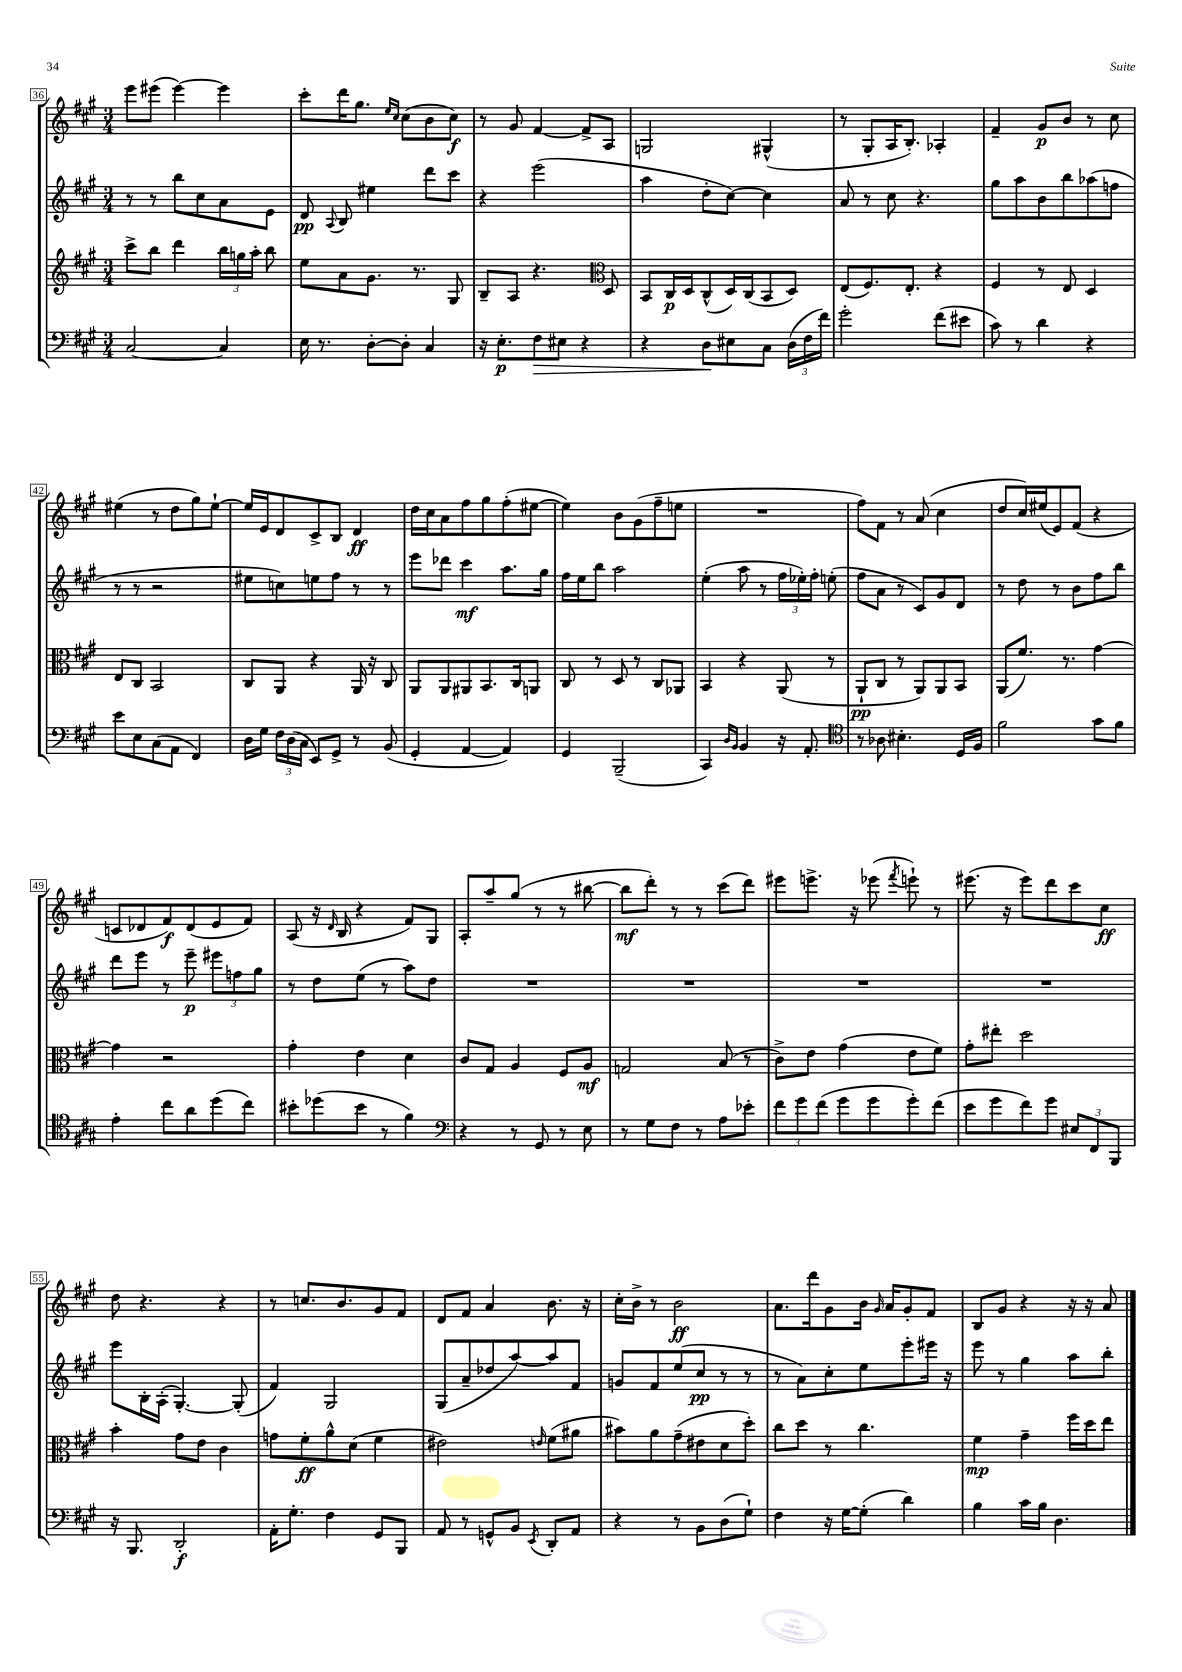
<<
\new StaffGroup <<
\new Staff = "s0" {
    \clef treble \key a \major \numericTimeSignature \time 3/4
    \autoBeamOff e'''8[ eis'''8]( eis'''4~) eis'''4 |
    cis'''8[-. d'''16 gis''8.] \grace { e''16[ cis''16] } cis''8[( b'8 cis''8]\f) |
    r8 gis'8 fis'4~ fis'8[-> a8] |
    g2 gis4-^( |
    r8 gis8[-. a16 b8.]-.) aes4-. |
    fis'4-- gis'8[\p b'8] r8 cis''8 |
    eis''4( r8 d''8[ gis''8) eis''8]~-! |
    eis''16[ e'16 d'8 cis'8-> b8] d'4\ff |
    d''16[ cis''16 a'8 fis''8 gis''8 fis''8-.( eis''8]~ |
    eis''4) b'8[ gis'8( fis''8-- e''8] |
    R2. |
    fis''8[) fis'8] r8 a'8( cis''4 |
    d''8[ cis''16) eis''16( e'8) fis'8]( r4 |
    c'8[ des'8 fis'8\f) des'8( e'8 fis'8]) |
    a8( r16 \grace { d'16 } b16 r4 fis'8[) gis8] |
    a8[-. a''8-- gis''8]( r8 r8 bis''8~ |
    bis''8[\mf d'''8]-.) r8 r8 cis'''8[( d'''8]) |
    eis'''8[ e'''8.]-> r16 ees'''8( \acciaccatura { fis'''8 } e'''8-!) r8 |
    eis'''8.( r16 eis'''8[) d'''8 cis'''8 cis''8]\ff |
    d''8 r4. r4 |
    r8 c''8.[ b'8. gis'8 fis'8] |
    d'8[ fis'8] a'4 b'8. r16 |
    cis''16[-. b'16]-> r8 b'2\ff |
    a'8.[ d'''16 gis'8 b'16] \grace { gis'16 } a'16[ gis'8-. fis'8] |
    b8[ gis'8] r4 r16 r16 a'8 \bar "|." |
}
\new Staff = "s1" {
    \clef treble \key a \major \numericTimeSignature \time 3/4
    \autoBeamOff r8 r8 b''8[ cis''8 a'8 e'8] |
    d'8\pp \appoggiatura { a8 } b8 eis''4 d'''8[ cis'''8] |
    r4 e'''2( |
    a''4 d''8[-. cis''8]~) cis''4 |
    a'8 r8 cis''8 r4. |
    gis''8[ a''8 b'8 b''8 aes''8( f''8] |
    r8 r8 r2 |
    eis''8[ c''8) e''8 fis''8] r8 r8 |
    e'''8[ des'''8] cis'''4\mf a''8.[ gis''16] |
    fis''16[ e''16 b''8] a''2 |
    e''4-.( a''8 r8 \tuplet 3/2 { fis''16[ ees''16-.) fis''16]-. } e''8-.( |
    fis''8[ a'8] r8 cis'8[) gis'8 d'8] |
    r8 d''8 r8 b'8[ fis''8 b''8] |
    d'''8[ e'''8] r8 e'''8--\p \tuplet 3/2 { eis'''8[ f''8 gis''8] } |
    r8 d''8[ e''8]( r8 a''8[) d''8] |
    R2. |
    R2. |
    R2. |
    R2. |
    e'''8[ b16-. a16]-.( gis4.~-.) gis8-.( |
    fis'4) gis2 |
    gis8[( a'8-- des''8 a''8~) a''8 fis'8] |
    g'8[ fis'8 e''8( cis''8]\pp r8 r8 |
    r8 a'8[) cis''8-. e''8 e'''8-. eis'''16] r16 |
    e'''8 r8 gis''4 a''8[ b''8]-. \bar "|." |
}
\new Staff = "s2" {
    \clef treble \key a \major \numericTimeSignature \time 3/4
    \autoBeamOff cis'''8[-> b''8] d'''4 \tuplet 3/2 { b''16[ g''16 a''16]-. } b''8 |
    e''8[ a'8 gis'8.] r8. gis8 |
    b8[-- a8] r4. \clef alto d8 |
    b,8[ cis16\p d16 cis8-^( d16) cis16( b,8 d8]) |
    e8[( fis8.) e8.]-. r4 |
    fis4 r8 e8 d4 |
    e8[ cis8] b,2 |
    cis8[ a,8] r4 a,16 r16 cis8 |
    a,8[ a,8 ais,8 b,8. cis16 a,8] |
    cis8 r8 d8 r8 cis8[ aes,8] |
    b,4 r4 a,8( r8 |
    a,8[-!\pp cis8] r8 a,8[) a,8 b,8] |
    a,8[( fis'8.]) r8. gis'4~ |
    gis'4 r2 |
    gis'4-. e'4 d'4 |
    cis'8[ gis8] a4 fis8[ a8]\mf |
    g2 b8( r8 |
    cis'8[->) e'8] gis'4( e'8[ fis'8]) |
    gis'8[-. eis''8]-. d''2 |
    b'4-. gis'8[ e'8] cis'4 |
    g'8[ fis'8-.\ff a'8-^ d'8]( fis'4 |
    eis'2) \grace { e'16 } fis'8[( ais'8] |
    bis'8[) a'8 gis'8--( eis'8 d'8 d''8]-.) |
    cis''8[ d''8] r8 cis''4. |
    fis'4\mp gis'4-- fis''16[ d''16 e''8] \bar "|." |
}
\new Staff = "s3" {
    \clef bass \key a \major \numericTimeSignature \time 3/4
    \autoBeamOff cis2~ cis4 |
    e16 r8. d8[~-. d8]-. cis4 |
    r16 e8.[-.\p fis8\> eis8] r4 |
    r4 d8[\! eis8 cis8] \tuplet 3/2 { d16[( fis16 fis'16]) } |
    gis'2-. fis'8[( eis'8] |
    cis'8) r8 d'4 r4 |
    e'8[ e8 cis8( a,8] fis,4) |
    d16[ gis16] \tuplet 3/2 { fis16[ d16( cis16] } e,8[) gis,8]-> r8 b,8( |
    gis,4-. a,4~ a,4) |
    gis,4 b,,2--( |
    cis,4) \grace { d16[ b,16] } b,4 r16 a,8.-. |
    \clef tenor r8 aes8 bis4.-. d16[ fis16] |
    fis'2 gis'8[ fis'8] |
    e'4-. cis''8[ a'8 d''8( cis''8]) |
    bis'8[-. des''8( bis'8] r8 fis'4) |
    \clef bass r4 r8 gis,8 r8 e8 |
    r8 gis8[ fis8] r8 a8[ ees'8]-. |
    \tuplet 3/2 { fis'8[ gis'8 fis'8]( } gis'8[ gis'8 gis'8-.) fis'8]( |
    e'8[ gis'8 fis'8) gis'8] \tuplet 3/2 { eis8[ fis,8 b,,8] } |
    r16 b,,8. d,2-.\f |
    a,16[-. gis8.]-. fis4 gis,8[ b,,8] |
    a,8 r8 g,8[-^ b,8] \acciaccatura { e,8 } d,8[-. a,8] |
    r4 r8 b,8[ d8( gis8]-!) |
    fis4 r16 gis16[~ gis8]-.( d'4) |
    b4 cis'16[ b16] d4. \bar "|." |
}
>>
>>
\layout { \context { \Score currentBarNumber = #36 \override BarNumber.stencil = #(make-stencil-boxer 0.1 0.3 ly:text-interface::print) } }
